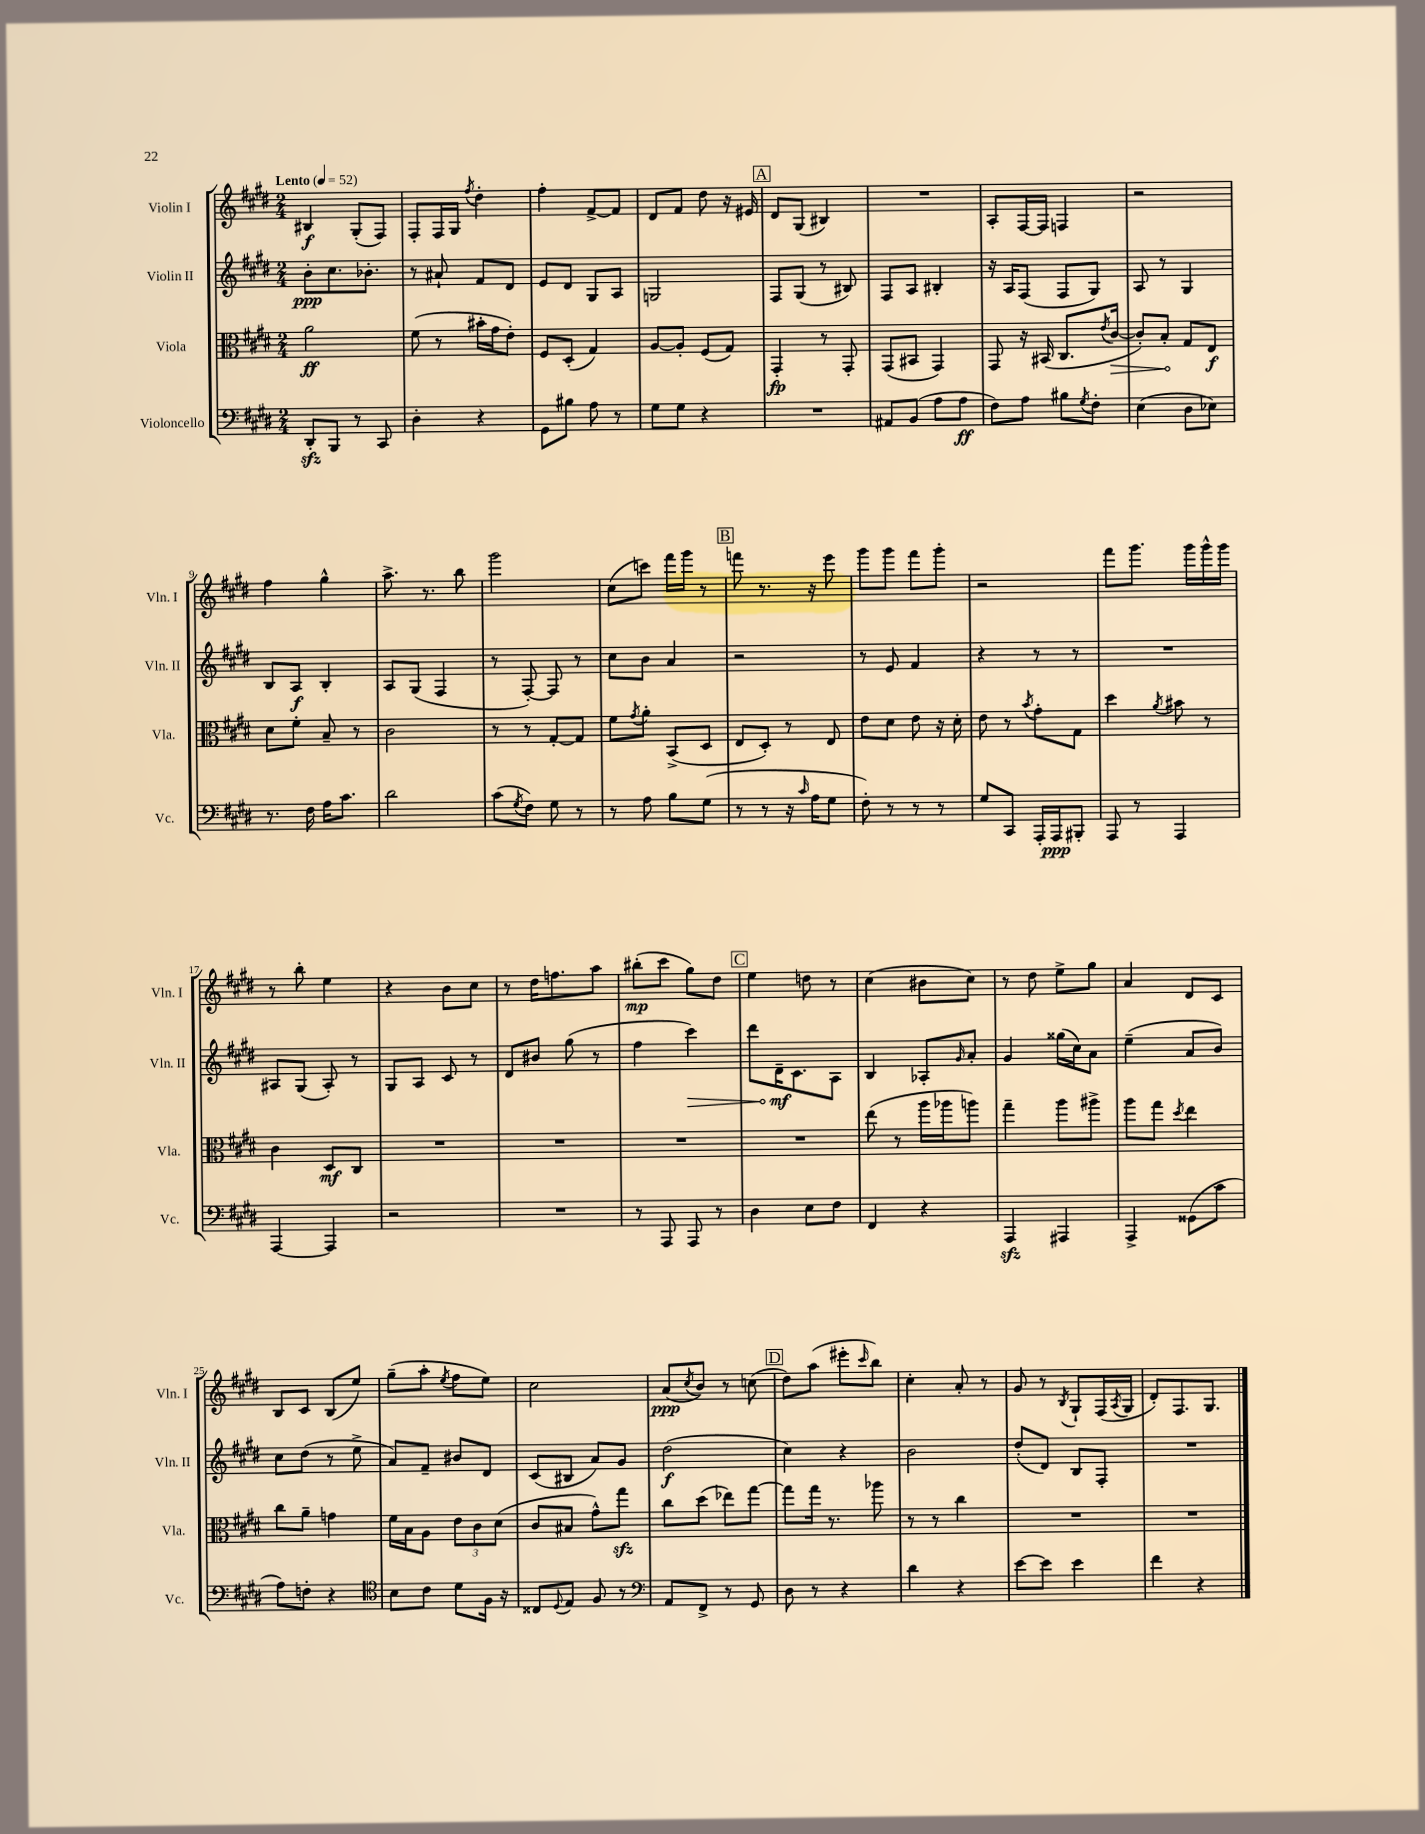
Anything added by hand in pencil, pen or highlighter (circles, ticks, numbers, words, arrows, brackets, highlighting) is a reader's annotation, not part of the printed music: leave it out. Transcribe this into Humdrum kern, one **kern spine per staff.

**kern	**kern	**kern	**kern
*staff4	*staff3	*staff2	*staff1
*clefF4	*clefC3	*clefG2	*clefG2
*k[f#c#g#d#]	*k[f#c#g#d#]	*k[f#c#g#d#]	*k[f#c#g#d#]
*M2/4	*M2/4	*M2/4	*M2/4
*MM52	*MM52	*MM52	*MM52
8DD#'	2a	8b'	4B#
8BBB	.	8.cc#	.
8r	.	.	(8G#'
.	.	8.b-'	.
8CC#	.	.	8F#)
=	=	=	=
4D#'	(8f#	8r	8F#'
.	8r	8a#`	16F#
.	.	.	16G#
.	.	.	8qff#
4r	16b#'	8f#	4dd#'
.	16g#	.	.
.	8e')	8d#	.
=	=	=	=
8GG#	8F#	8e	4ff#'
8B#	(8D#'	8d#	.
8A	4G#)	8G#	[8f#^
8r	.	8A	8f#]
=	=	=	=
8G#	[8A	2G	8d#
8G#	8A']	.	8f#
4r	(8F#	.	8dd#
.	8G#)	.	16r
.	.	.	16e#
=	=	=	=
2r	4GG#'	8F#	8d#
.	.	(8G#	(8G#
.	8r	8r	4B#)
.	8GG#'	8B#)	.
=	=	=	=
8AA#	(8GG#	8F#	2r
(8BB	8BB#	8A	.
8A	4GG#)	4B#'	.
8A	.	.	.
=	=	=	=
8F#)	8GG#	16r	8A'
.	.	16A	.
8A	16r	(8F#	[16F#
.	(16BB#	.	16F#]
8B#	8.C#	8F#	4F
8qG#	.	.	.
8F#'	.	8G#)	.
.	8qe	.	.
.	[16c#	.	.
=	=	=	=
(4E	8c#'])	8A	2r
.	8B'	8r	.
8D#	8G#	4G#	.
8E-)	8E	.	.
=	=	=	=
8.r	8d#	8B	4ff#
.	8f#'	8A	.
16F#	.	.	.
16A	8B~	4B'	4gg#^^
8.c#	.	.	.
.	8r	.	.
=	=	=	=
2d#	2c#	8A	8.aa^
.	.	(8G#	.
.	.	.	8.r
.	.	4F#	.
.	.	.	8bb
=	=	=	=
(8c#	8r	8r	2ggg#
8qG#	.	.	.
8F#)	8r	[8F#')	.
8G#	[8G#'	8F#]	.
8r	8G#]	8r	.
=	=	=	=
8r	8f#	8cc#	(8cc#
.	8qg#	.	.
8A	8a'	8b	8ccc)
8B	(8BB^	4a	16fff#
.	.	.	16ggg#
(8G#	8D#	.	8r
=	=	=	=
8r	8E	2r	8fff
8r	8D#')	.	8.r
16r	8r	.	.
16qqc#	.	.	.
16A	.	.	16r
8G#	8E	.	8eee
=	=	=	=
8F#')	8e	8r	8ggg#
8r	8d#	8e	8ggg#
8r	8e	4f#	8fff#
8r	16r	.	8ggg#'
.	16d#'	.	.
=	=	=	=
8G#	8e	4r	2r
8CC#	8r	.	.
.	8qb	.	.
16AAA'	8g#'	8r	.
16AAA	.	.	.
8BBB#'	8G#	8r	.
=	=	=	=
8AAA	4dd#	2r	8fff#
8r	.	.	8.ggg#
.	8qa	.	.
4AAA	8b#	.	.
.	.	.	16ggg#
.	8r	.	16ggg#^^
.	.	.	16ggg#
=	=	=	=
[4AAA	4c#	8A#	8r
.	.	(8G#	8bb'
4AAA]	8D#	8A#')	4ee
.	8C#	8r	.
=	=	=	=
2r	2r	8G#	4r
.	.	8A	.
.	.	8c#	8b
.	.	8r	8cc#
=	=	=	=
2r	2r	8d#	8r
.	.	8b#	16dd#
.	.	.	8.ff
.	.	(8gg#	.
.	.	8r	8aa
=	=	=	=
8r	2r	4ff#	(8bb#'
8AAA	.	.	8ccc#
8AAA	.	4ccc#)	8gg#)
8r	.	.	8dd#
=	=	=	=
4D#	2r	8ddd#	4ee
.	.	16d#~	.
.	.	8.c#	.
8E	.	.	8dd
8F#	.	8A	8r
=	=	=	=
4FF#	(8ee	4B	(4cc#
.	8r	.	.
4r	16aa	8A-'	8b#
.	16aa-	.	.
.	.	16qqg#	.
.	8aa)	8a'	8cc#)
=	=	=	=
4AAA	4gg#~	4g#	8r
.	.	.	8dd#
4AAA#	8aa	(16gg##	8ee^
.	.	16cc#)	.
.	8aa#^	8a	8gg#
=	=	=	=
4AAA^	8aa	(4ee~	4a
.	8gg#	.	.
.	8qdd#	.	.
(8GG##	4ee	8a	8d#
8c#	.	8b)	8c#
=	=	=	=
8A)	8cc#	8cc#	8B
8F'	8a~	(8dd#	8c#
4r	4g	8r	(8B
.	.	8ee^	8ee)
=	=	=	=
*clefC4	*	*	*
8B	16f#	8a)	(8gg#~
.	16B	.	.
8c#	8A	8f#~	8aa'
.	.	.	8qee
8d#	12e	8b#	8ff#
.	12c#	.	.
16F#	.	8d#	8ee)
.	(12d#	.	.
16r	.	.	.
=	=	=	=
8C##	8c#	(8c#	2cc#
8qqD#	.	.	.
8E	8B#	8B#	.
8F#	8g#^^)	8a)	.
8r	8gg#	8g#	.
=	=	=	=
*clefF4	*	*	*
8AA	8cc#	(2dd#	(8a
.	.	.	8qcc#
8FF#^	(8dd#	.	8b)
8r	8ee-)	.	8r
8GG#	[8gg#	.	(8cc
=	=	=	=
8D#	8gg#]	4cc#)	8dd#)
8r	16gg#	.	(8aa
.	8.r	.	.
4r	.	4r	8eee#'
.	.	.	16qqccc#
.	8aa-	.	8bb)
=	=	=	=
4d#	8r	2b	4cc#'
.	8r	.	.
4r	4cc#	.	8a'
.	.	.	8r
=	=	=	=
[8e	2r	(8dd#'	8g#
8e]	.	8d#)	8r
.	.	.	8qB
4e	.	8B	8G#`
.	.	8F#'	(16F#
.	.	.	8qA
.	.	.	16G#
=	=	=	=
4f#	2r	2r	8d#')
.	.	.	8.F#
4r	.	.	.
.	.	.	8.G#
==	==	==	==
*-	*-	*-	*-
